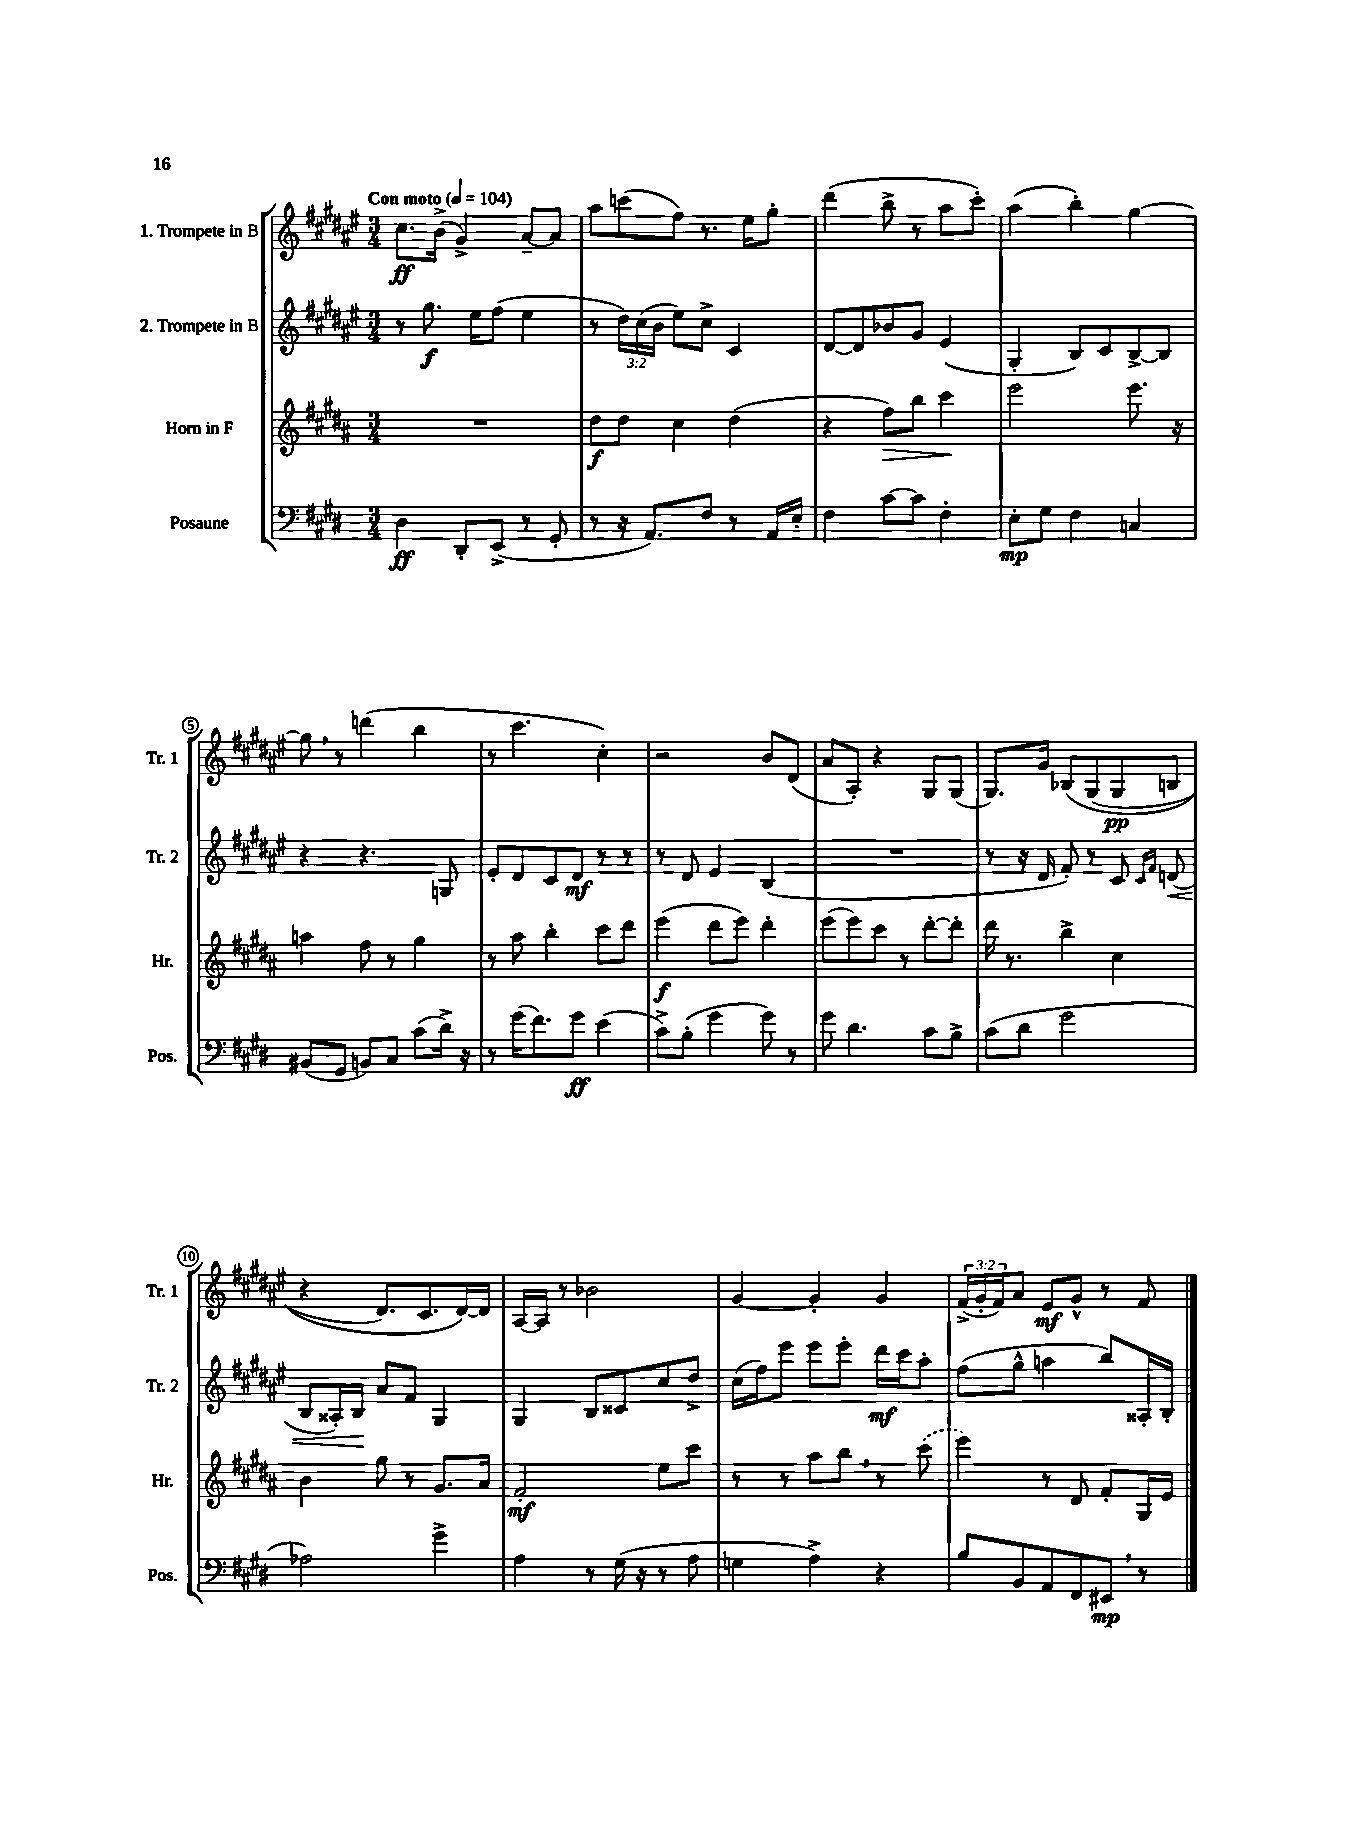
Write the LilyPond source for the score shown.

<<
\new StaffGroup <<
\new Staff = "s0" \with { instrumentName = "1. Trompete in B" shortInstrumentName = "Tr. 1" } {
    \clef treble \key fis \major \numericTimeSignature \time 3/4 \override Staff.TupletNumber.text = #tuplet-number::calc-fraction-text \tempo "Con moto" 4 = 104
    cis''8.\ff b'16->( gis'4->) ais'8~-- ais'8 |
    ais''8 c'''8( fis''8) r8. eis''16 gis''8-. |
    dis'''4( b''8-> r8 ais''8 cis'''8-.) |
    ais''4( b''4-.) gis''4~ |
    gis''8 \breathe r8 d'''4( b''4 |
    r8 cis'''4. cis''4-.) |
    r2 b'8 dis'8( |
    ais'8 ais8-.) r4 gis8 gis8( |
    gis8.) gis'16 bes8\( gis8( gis8\pp b8 |
    r4 dis'8.) cis'8. dis'16~\) dis'16 |
    ais16~ ais16 r8 bes'2 |
    gis'4~ gis'4-. gis'4 |
    \tuplet 3/2 { fis'16->( gis'16-. fis'16) } ais'8 eis'8\mf gis'8-^ r8 fis'8 \bar "|." |
}
\new Staff = "s1" \with { instrumentName = "2. Trompete in B" shortInstrumentName = "Tr. 2" } {
    \clef treble \key fis \major \numericTimeSignature \time 3/4 \override Staff.TupletNumber.text = #tuplet-number::calc-fraction-text
    r8 gis''8.\f eis''16 fis''8( eis''4 |
    r8 \tuplet 3/2 { dis''16) cis''16( b'16 } eis''8) cis''8-> cis'4 |
    dis'8~ dis'8 bes'8 gis'8 eis'4( |
    gis4-. b8) cis'8 b8~-> b8 |
    r4 r4. g8 |
    eis'8-. dis'8 cis'8 dis'8\mf r8 r8 |
    r8 dis'8 eis'4 b4( |
    R2. |
    r8 r16 dis'16 fis'8-.) r8 cis'8 \grace { cis'16 fis'16 } d'8\<( |
    b8 aisis16-.) b16\! ais'8 fis'8 gis4 |
    gis4 b8 cisis'8 cis''8 dis''8-> |
    cis''16( fis''16) eis'''8 eis'''8 eis'''8-. dis'''16\mf cis'''16 ais''8-. |
    fis''8( gis''8-^ a''4 b''8) aisis16-. b16-. \bar "|." |
}
\new Staff = "s2" \with { instrumentName = "Horn in F" shortInstrumentName = "Hr." } {
    \clef treble \key b \major \numericTimeSignature \time 3/4
    R2. |
    dis''8\f dis''8 cis''4 dis''4( |
    r4 fis''8\>) b''8 cis'''4\! |
    e'''2 e'''8. r16 |
    a''4 fis''8 r8 gis''4 |
    r8 ais''8 b''4-. cis'''8 dis'''8 |
    e'''4\f( dis'''8 e'''8) dis'''4-. |
    e'''8( e'''8) cis'''8 r8 dis'''8~-. dis'''8-. |
    dis'''16 r8. b''4-> cis''4 |
    b'4 gis''8 r8 gis'8. ais'16 |
    fis'2-.\mf e''8 cis'''8 |
    r8 r8 ais''8 b''8 \breathe r8 \once \slurDashed cis'''8( |
    e'''4) r8 dis'8 fis'8-. gis16 e'16 \bar "|." |
}
\new Staff = "s3" \with { instrumentName = "Posaune" shortInstrumentName = "Pos." } {
    \clef bass \key e \major \numericTimeSignature \time 3/4
    dis4\ff dis,8-. e,8->( r8 gis,8-. |
    r8 r16 a,8.) fis8 r8 a,16 e16-. |
    fis4 cis'8~ cis'8 fis4-. |
    e8-.\mp gis8 fis4 c4 |
    bis,8( gis,8 b,8) cis8 cis'8( dis'16->) r16 |
    r8 gis'16( fis'8.) gis'8\ff e'4( |
    cis'8->) b8-.( gis'4 gis'8) r8 |
    gis'8 dis'4. cis'8 b8-> |
    cis'8( dis'8 gis'2 |
    aes2) gis'4-> |
    a4 r8 gis16( r16 r8 a8 |
    g4 a4->) r4 |
    b8 b,8 a,8 fis,8 eis,8\mp \breathe r8 \bar "|." |
}
>>
>>
\layout { \context { \Score \override BarNumber.stencil = #(make-stencil-circler 0.1 0.3 ly:text-interface::print) } }
